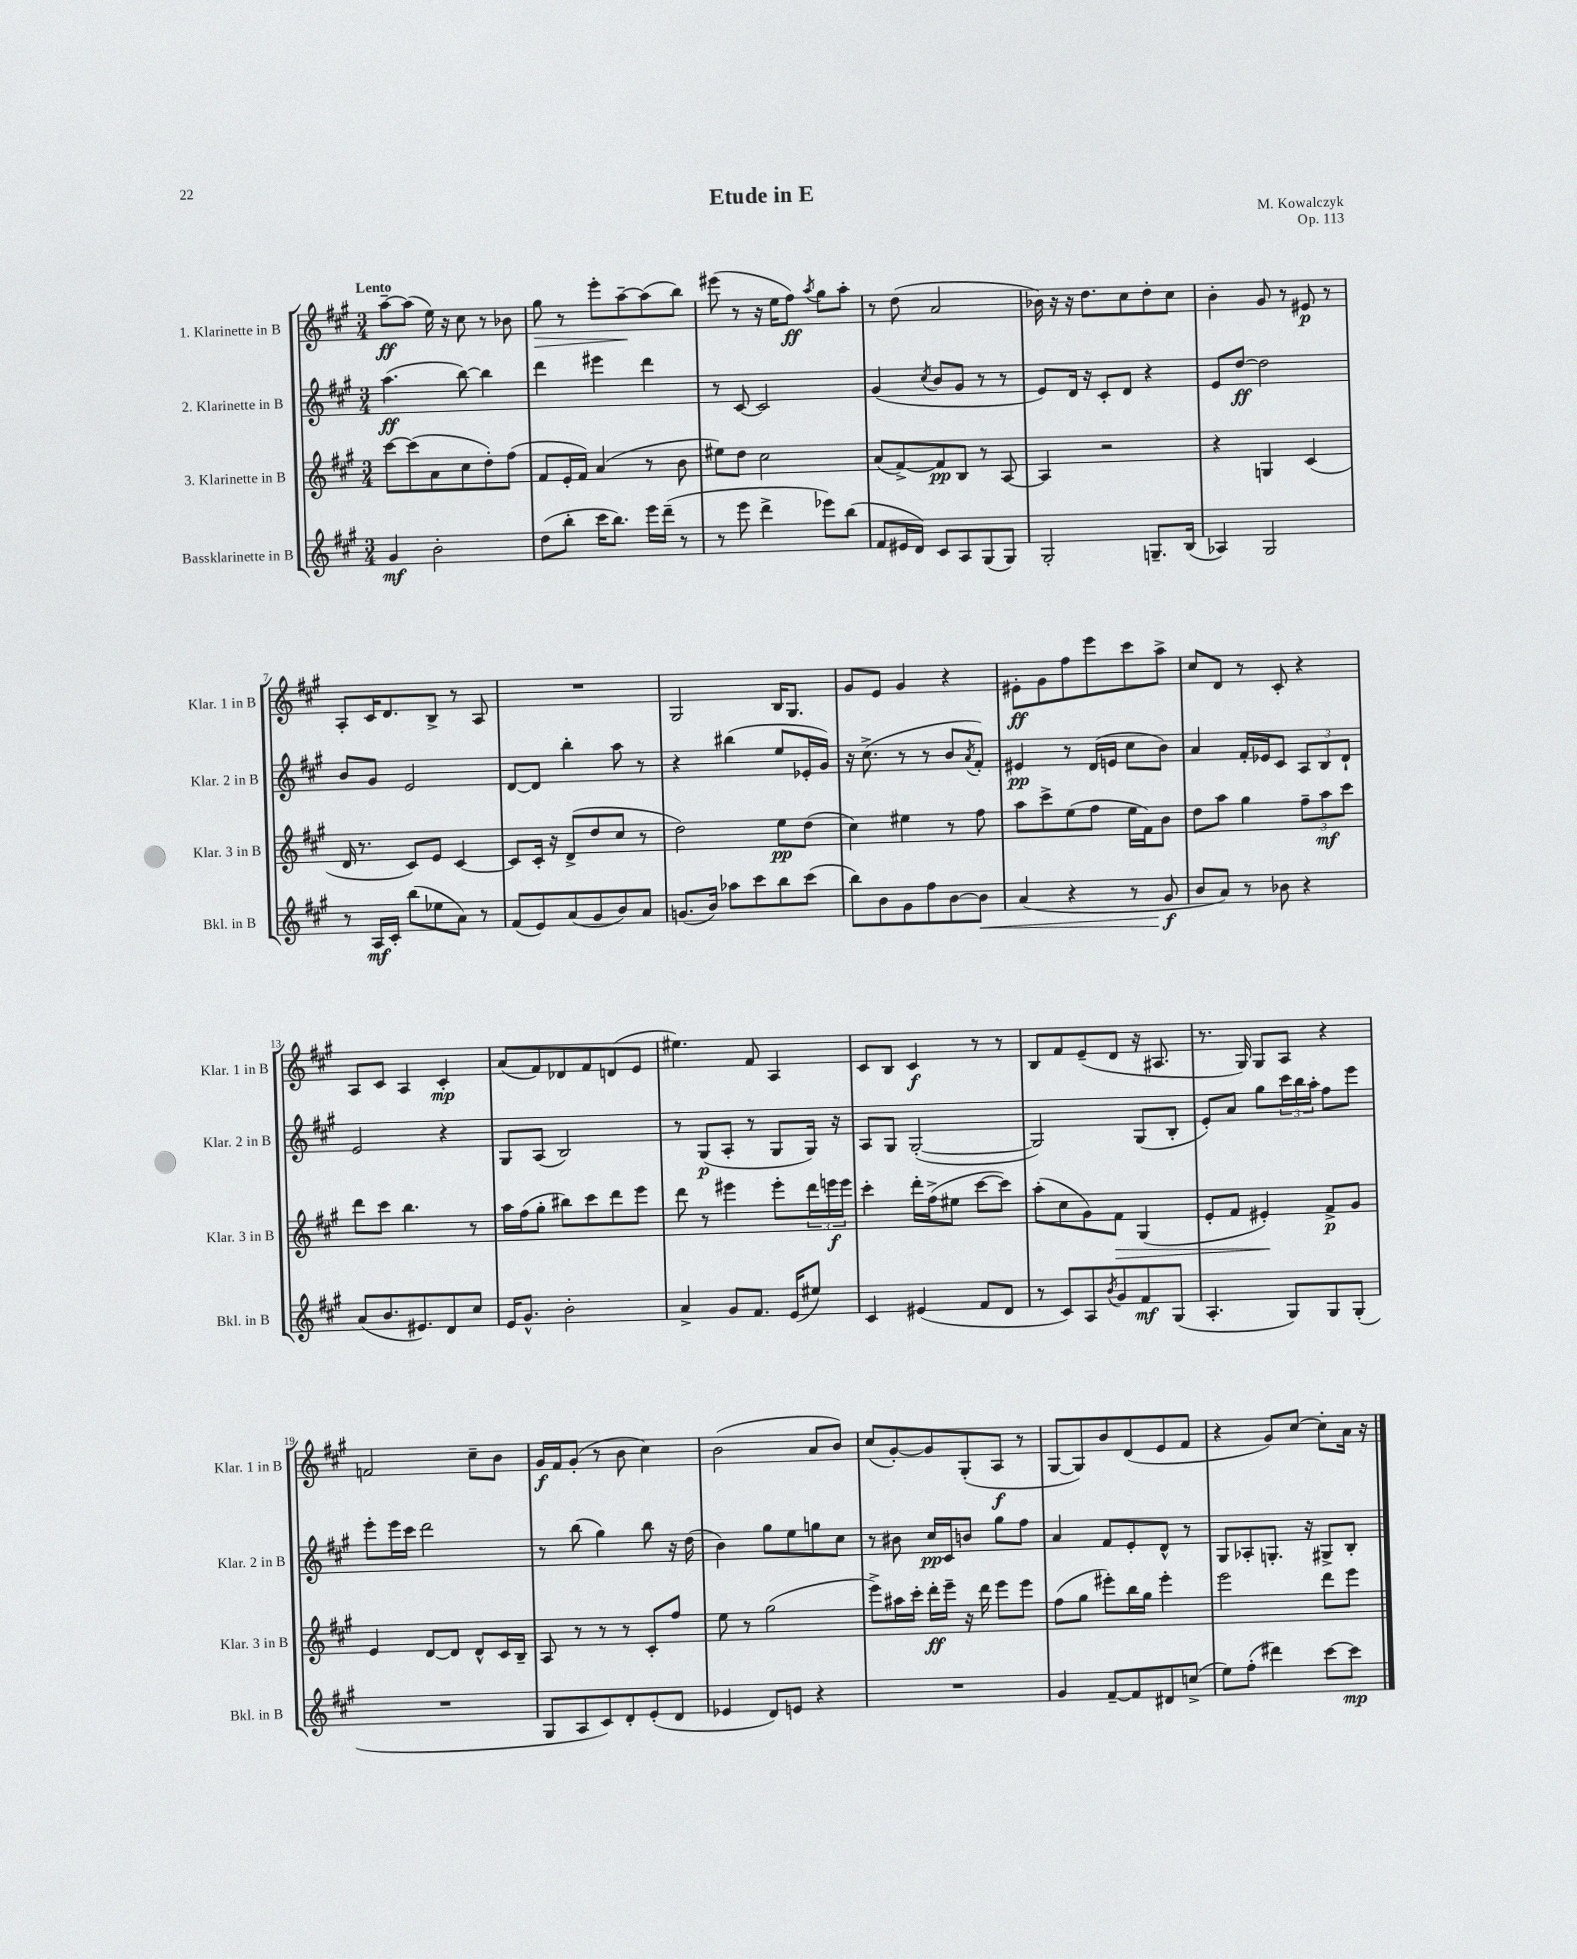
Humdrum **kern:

**kern	**dynam	**kern	**dynam	**kern	**dynam	**kern	**dynam
*part4	*part4	*part3	*part3	*part2	*part2	*part1	*part1
*staff4	*staff4	*staff3	*staff3	*staff2	*staff2	*staff1	*staff1
*I"Bassklarinette in B	*	*I"3. Klarinette in B	*	*I"2. Klarinette in B	*	*I"1. Klarinette in B	*
*I'Bkl. in B	*	*I'Klar. 3 in B	*	*I'Klar. 2 in B	*	*I'Klar. 1 in B	*
*clefG2	*	*clefG2	*	*clefG2	*	*clefG2	*
*k[f#c#g#]	*	*k[f#c#g#]	*	*k[f#c#g#]	*	*k[f#c#g#]	*
*M3/4	*	*M3/4	*	*M3/4	*	*M3/4	*
=1	=1	=1	=1	=1	=1	=1	=1
!	!	!	!	!	!	!LO:TX:a:B:t=Lento	!
4g#/	mf	[8ccc#\L	.	(4.aa\	ff	[8aa~\L	ff
.	.	(8ccc#\]	.	.	.	(8aa\J]	.
2b'\	.	8a\	.	.	.	16ee\)	.
.	.	.	.	.	.	16r	.
.	.	8cc#\	.	[8bb\)	.	8cc#\	.
.	.	8dd'\)	.	4bb\]	.	8r	.
.	.	(8ff#\J	.	.	.	8b-X\	.
=2	=2	=2	=2	=2	=2	=2	=2
!	!	!	!	!	!	!	!LO:HP:b
(8dd\L	.	8f#/L	.	4ddd\	.	8gg#\	>
8bb'\J	.	16e'/L	.	.	.	8r	.
.	.	16f#/JJ)	.	.	.	.	.
16ccc#\KL	.	(4a/	.	4eee#X\	.	8eee'\L	.
8.bb\J)	.	.	.	.	.	.	.
.	.	.	.	.	.	[8aa~\	.
16eee\LL	.	8r	.	4ddd\	.	(8aa\]	]
(16ddd~\JJ	.	.	.	.	.	.	.
8r	.	8b\	.	.	.	8bb\J)	.
=3	=3	=3	=3	=3	=3	=3	=3
8r	.	8ee#X\L)	.	8r	.	(8eee#X\	.
8eee\	.	8dd\J	.	[8c#/	.	8r	.
4ddd^\	.	2cc#\	.	2c#/]	.	16r	.
.	.	.	.	.	.	16ee\KL	.
.	.	.	.	.	.	8ff#\J)	ff
.	.	.	.	.	.	8qaa/	.
8eee-X\L)	.	.	.	.	.	8gg#\L	.
(8bb\J	.	.	.	.	.	8aa'\J	.
=4	=4	=4	=4	=4	=4	=4	=4
8f#/L	.	(8a/L	.	(4g#/	.	8r	.
16e#X/L	.	[8f#^/)	.	.	.	(8dd\	.
16d/JJ)	.	.	.	.	.	.	.
.	.	.	.	8qcc#/	.	.	.
8c#/L	.	8f#/]	pp	8b/L	.	2a/	.
8A/	.	8B/J	.	8g#/J	.	.	.
(8G#/	.	8r	.	8r	.	.	.
8G#/J)	.	[8A/	.	8r	.	.	.
=5	=5	=5	=5	=5	=5	=5	=5
2G#'/	.	4A/]	.	8e/L)	.	16b-X\)	.
.	.	.	.	.	.	16r	.
.	.	.	.	16d/Jk	.	16r	.
.	.	.	.	16r	.	8.dd\L	.
.	.	2r	.	8c#'/L	.	.	.
.	.	.	.	8d/J	.	8cc#\	.
8.Gn~/L	.	.	.	4r	.	8dd'\	.
.	.	.	.	.	.	8cc#\J	.
(16B/Jk	.	.	.	.	.	.	.
=6	=6	=6	=6	=6	=6	=6	=6
4A-X/)	.	4r	.	8e/L	.	4b'\	.
.	.	.	.	[8dd/J	ff	.	.
2G#/	.	4Gn/	.	2dd\]	.	8g#/	.
.	.	.	.	.	.	8r	.
.	.	(4c#/	.	.	.	8e#X/	p
.	.	.	.	.	.	8r	.
!!LO:LB:g=z
=7	=7	=7	=7	=7	=7	=7	=7
8r	.	16d/	.	8b/L	.	8A'/L	.
.	.	8.r	.	.	.	.	.
16A/LL	mf	.	.	8g#/J	.	16c#/K	.
16c#'/JJ	.	.	.	.	.	8.d/	.
(8bb\L	.	8c#/L)	.	2e/	.	.	.
8ee-X\	.	8e/J	.	.	.	8B^/J	.
8a\J)	.	[4c#/	.	.	.	8r	.
8r	.	.	.	.	.	8A/	.
=8	=8	=8	=8	=8	=8	=8	=8
(8f#/L	.	8c#/L]	.	[8d/L	.	2.r	.
8e/)	.	16c#'/Jk	.	8d/J]	.	.	.
.	.	16r	.	.	.	.	.
(8a/	.	(8d^/L	.	4bb'\	.	.	.
8g#/	.	8dd/	.	.	.	.	.
8b/)	.	8cc#/J	.	8aa\	.	.	.
8a/J	.	8r	.	8r	.	.	.
=9	=9	=9	=9	=9	=9	=9	=9
(8.gn/L	.	2dd\)	.	4r	.	2G#/	.
16b/Jk)	.	.	.	.	.	.	.
8aa-X\L	.	.	.	(4bb#X\	.	.	.
8ccc#\	.	.	.	.	.	.	.
8bb\	.	8ee\L	pp	8ee/L	.	16B/KL	.
.	.	.	.	.	.	8.G#/J	.
(8ccc#\J	.	(8dd\J	.	16e-X'/L	.	.	.
.	.	.	.	16g#/JJ)	.	.	.
=10	=10	=10	=10	=10	=10	=10	=10
8bb\L)	.	4cc#\)	.	16r	.	8g#/L	.
.	.	.	.	(8.cc#^\	.	.	.
8b\	.	.	.	.	.	8e/J	.
8g#\	.	4ee#X\	.	8r	.	4g#/	.
8ff#\	.	.	.	8r	.	.	.
[8b\	.	8r	.	8b/L	.	4r	.
.	.	.	.	8qa/	.	.	.
!	!LO:HP:b	!	!	!	!	!	!
8b\J]	<	8ff#\	.	8f#'/J)	.	.	.
=11	=11	=11	=11	=11	=11	=11	=11
(4a/	.	8aa\L	.	4e#X/	pp	8e#X'\L	ff
.	.	8ccc#^\	.	.	.	8g#\	.
4r	.	(8ee\	.	8r	.	8ff#\	.
.	.	8ff#\J	.	(16d/LL	.	8eee\	.
.	.	.	.	16en/JJ	.	.	.
8r	.	16ee\LL	.	8cc#\L	.	8ccc#\	.
.	.	16f#\J)	.	.	.	.	.
8g#/	f	8b\J	.	8b\J)	.	8aa^\J	.
.	[	.	.	.	.	.	.
=12	=12	=12	=12	=12	=12	=12	=12
8b/L	.	8dd\L	.	4a/	.	8cc#/L	.
8a/J)	.	8aa\J	.	.	.	8d/J	.
8r	.	4gg#\	.	16f#'/LL	.	8r	.
.	.	.	.	16e-X/J	.	.	.
8b-X\	.	.	.	8c#/J	.	8c#'/	.
4r	.	12ff#~\L	.	12A/L	.	4r	.
.	.	12aa\	mf	12B/	.	.	.
.	.	12ccc#\J	.	12d`/J	.	.	.
!!LO:LB:g=z
=13	=13	=13	=13	=13	=13	=13	=13
(8a/L	.	8ddd\L	.	2e/	.	8A/L	.
8.b/	.	8ccc#\J	.	.	.	8c#/J	.
.	.	4.bb\	.	.	.	4A/	.
8.e#X/)	.	.	.	.	.	.	.
8d/	.	.	.	4r	.	4c#'/	mp
8cc#/J	.	8r	.	.	.	.	.
=14	=14	=14	=14	=14	=14	=14	=14
16e/KL	.	16aa\LL	.	8G#/L	.	(8a/L	.
8.g#^^/J	.	(16ff#\J	.	.	.	.	.
.	.	8gg#'\J	.	(8A/J	.	8f#/)	.
2b'\	.	8bb#X\L)	.	2B/)	.	8d-X/	.
.	.	8ccc#\	.	.	.	8f#/	.
.	.	8ddd\	.	.	.	(8dn/	.
.	.	8eee\J	.	.	.	8e/J	.
=15	=15	=15	=15	=15	=15	=15	=15
4a^/	.	8ddd\	.	8r	.	4.ee#X\)	.
.	.	8r	.	(8G#/L	p	.	.
8g#/L	.	4eee#X\	.	8A'/J	.	.	.
8.f#/J	.	.	.	8r	.	8f#/	.
.	.	8eee#'\L	.	8G#/L	.	4A/	.
(16e/KL	.	.	.	.	.	.	.
8ee#X/J)	.	24ddd\L	.	16G#/Jk)	.	.	.
.	.	24eeen\	f	.	.	.	.
.	.	.	.	16r	.	.	.
.	.	24eee\JJ	.	.	.	.	.
=16	=16	=16	=16	=16	=16	=16	=16
4c#/	.	4ccc#'\	.	8A/L	.	8c#/L	.
.	.	.	.	8G#/J	.	8B/J	.
(4e#X/	.	16ddd'\LL	.	([2G#'/	.	4c#/	f
.	.	(16ff#^\J	.	.	.	.	.
.	.	8ee#X\J	.	.	.	.	.
8f#/L	.	[8ccc#\L	.	.	.	8r	.
8d/J	.	8ccc#\J])	.	.	.	8r	.
=17	=17	=17	=17	=17	=17	=17	=17
8r	.	(8aa'\L	.	2G#/])	.	8B/L	.
8c#/L)	.	8cc#\	.	.	.	8f#/	.
8A/	.	8g#\)	.	.	.	(8e~/	.
8qb/	.	.	.	.	.	.	.
!	!	!	!LO:HP:b	!	!	!	!
8g#/	.	8f#\J	>	.	.	8d/J	.
8f#/	mf	(4G#/	.	(8G#/L	.	16r	.
.	.	.	.	.	.	8.A#X/	.
(8G#/J	.	.	.	8B'/J	.	.	.
=18	=18	=18	=18	=18	=18	=18	=18
4.A'/	.	8e'/L	.	8e'/L)	.	8.r	.
.	.	8f#/J	.	8a/J	.	.	.
.	.	.	.	.	.	16G#/)	.
.	.	4e#X'/)	.	8gg#\L	.	8G#/L	.
8G#/L)	.	.	.	24ccc#\L	.	8A/J	.
.	.	.	.	24bb\	.	.	.
.	.	.	.	24aa'\JJ	.	.	.
8G#/	.	8f#^/L	] p	8ff#\L	.	4r	.
(8G#'/J	.	8g#/J	.	8eee\J	.	.	.
!!LO:LB:g=z
=19	=19	=19	=19	=19	=19	=19	=19
2.r	.	4e/	.	8eee'\L	.	2fn/	.
.	.	.	.	16eee\L	.	.	.
.	.	.	.	16ccc#\JJ	.	.	.
.	.	[8d/L	.	2ddd\	.	.	.
.	.	8d/J]	.	.	.	.	.
.	.	8d^^/L	.	.	.	8cc#~\L	.
.	.	16c#/L	.	.	.	8b\J	.
.	.	16B~/JJ	.	.	.	.	.
=20	=20	=20	=20	=20	=20	=20	=20
8G#/L	.	8A/	.	8r	.	16g#/LL	f
.	.	.	.	.	.	16f#/J	.
8A/	.	8r	.	(8bb\	.	(8g#'/J	.
8c#/)	.	8r	.	4gg#\)	.	8r	.
8d'/	.	8r	.	.	.	8b\	.
(8e'/	.	8c#'/L	.	8bb\	.	4cc#\)	.
8d/J	.	8ff#/J	.	16r	.	.	.
.	.	.	.	(16dd\	.	.	.
=21	=21	=21	=21	=21	=21	=21	=21
4e-X/	.	8ee\	.	4b\)	.	(2b\	.
.	.	8r	.	.	.	.	.
8d/L)	.	(2gg#\	.	8gg#\L	.	.	.
8en/J	.	.	.	8ee\	.	.	.
4r	.	.	.	8ggn\	.	8a/L	.
.	.	.	.	8cc#\J	.	8b/J)	.
=22	=22	=22	=22	=22	=22	=22	=22
2.r	.	8eee^\L)	.	8r	.	(8cc#/L	.
.	.	16aa#X\L	.	8b#X\	.	[8g#'/)	.
.	.	16ccc#'\JJ	.	.	.	.	.
.	.	16ddd'\LL	ff	16cc#/LL	pp	8g#/]	.
.	.	16eee~\JJ	.	16c#/J	.	.	.
.	.	16r	.	8bn/J	.	(8G#'/	.
.	.	16ddd\	.	.	.	.	.
.	.	8eee\L	.	8gg#\L	.	8A/J	f
.	.	8eee\J	.	8ff#\J	.	8r	.
=23	=23	=23	=23	=23	=23	=23	=23
4g#/	.	(8ff#\L	.	4a/	.	[8G#/L	.
.	.	8gg#\J	.	.	.	8G#/])	.
[8f#~/L	.	8eee#X'\L)	.	8f#/L	.	8b/	.
8f#/]	.	16bb\L	.	8e'/	.	(8d/	.
.	.	16gg#\JJ	.	.	.	.	.
8d#X/	.	4eee#'\	.	8d^^/J	.	8e/	.
(8ccn^/J	.	.	.	8r	.	8f#/J	.
=24	=24	=24	=24	=24	=24	=24	=24
8ee\L)	.	2eee\	.	8G#/L	.	4r	.
(8ff#'\J	.	.	.	8A-X'/	.	.	.
4ddd#X\)	.	.	.	8.Gn'/J	.	8g#/L)	.
.	.	.	.	.	.	[8cc#/J	.
.	.	.	.	16r	.	.	.
[8ccc#\L	.	8ddd\L	.	8G#X^/L	.	8cc#'\L]	.
8ccc#\J]	mp	8eee\J	.	8B'/J	.	16a\Jk	.
.	.	.	.	.	.	16r	.
==	==	==	==	==	==	==	==
*-	*-	*-	*-	*-	*-	*-	*-
